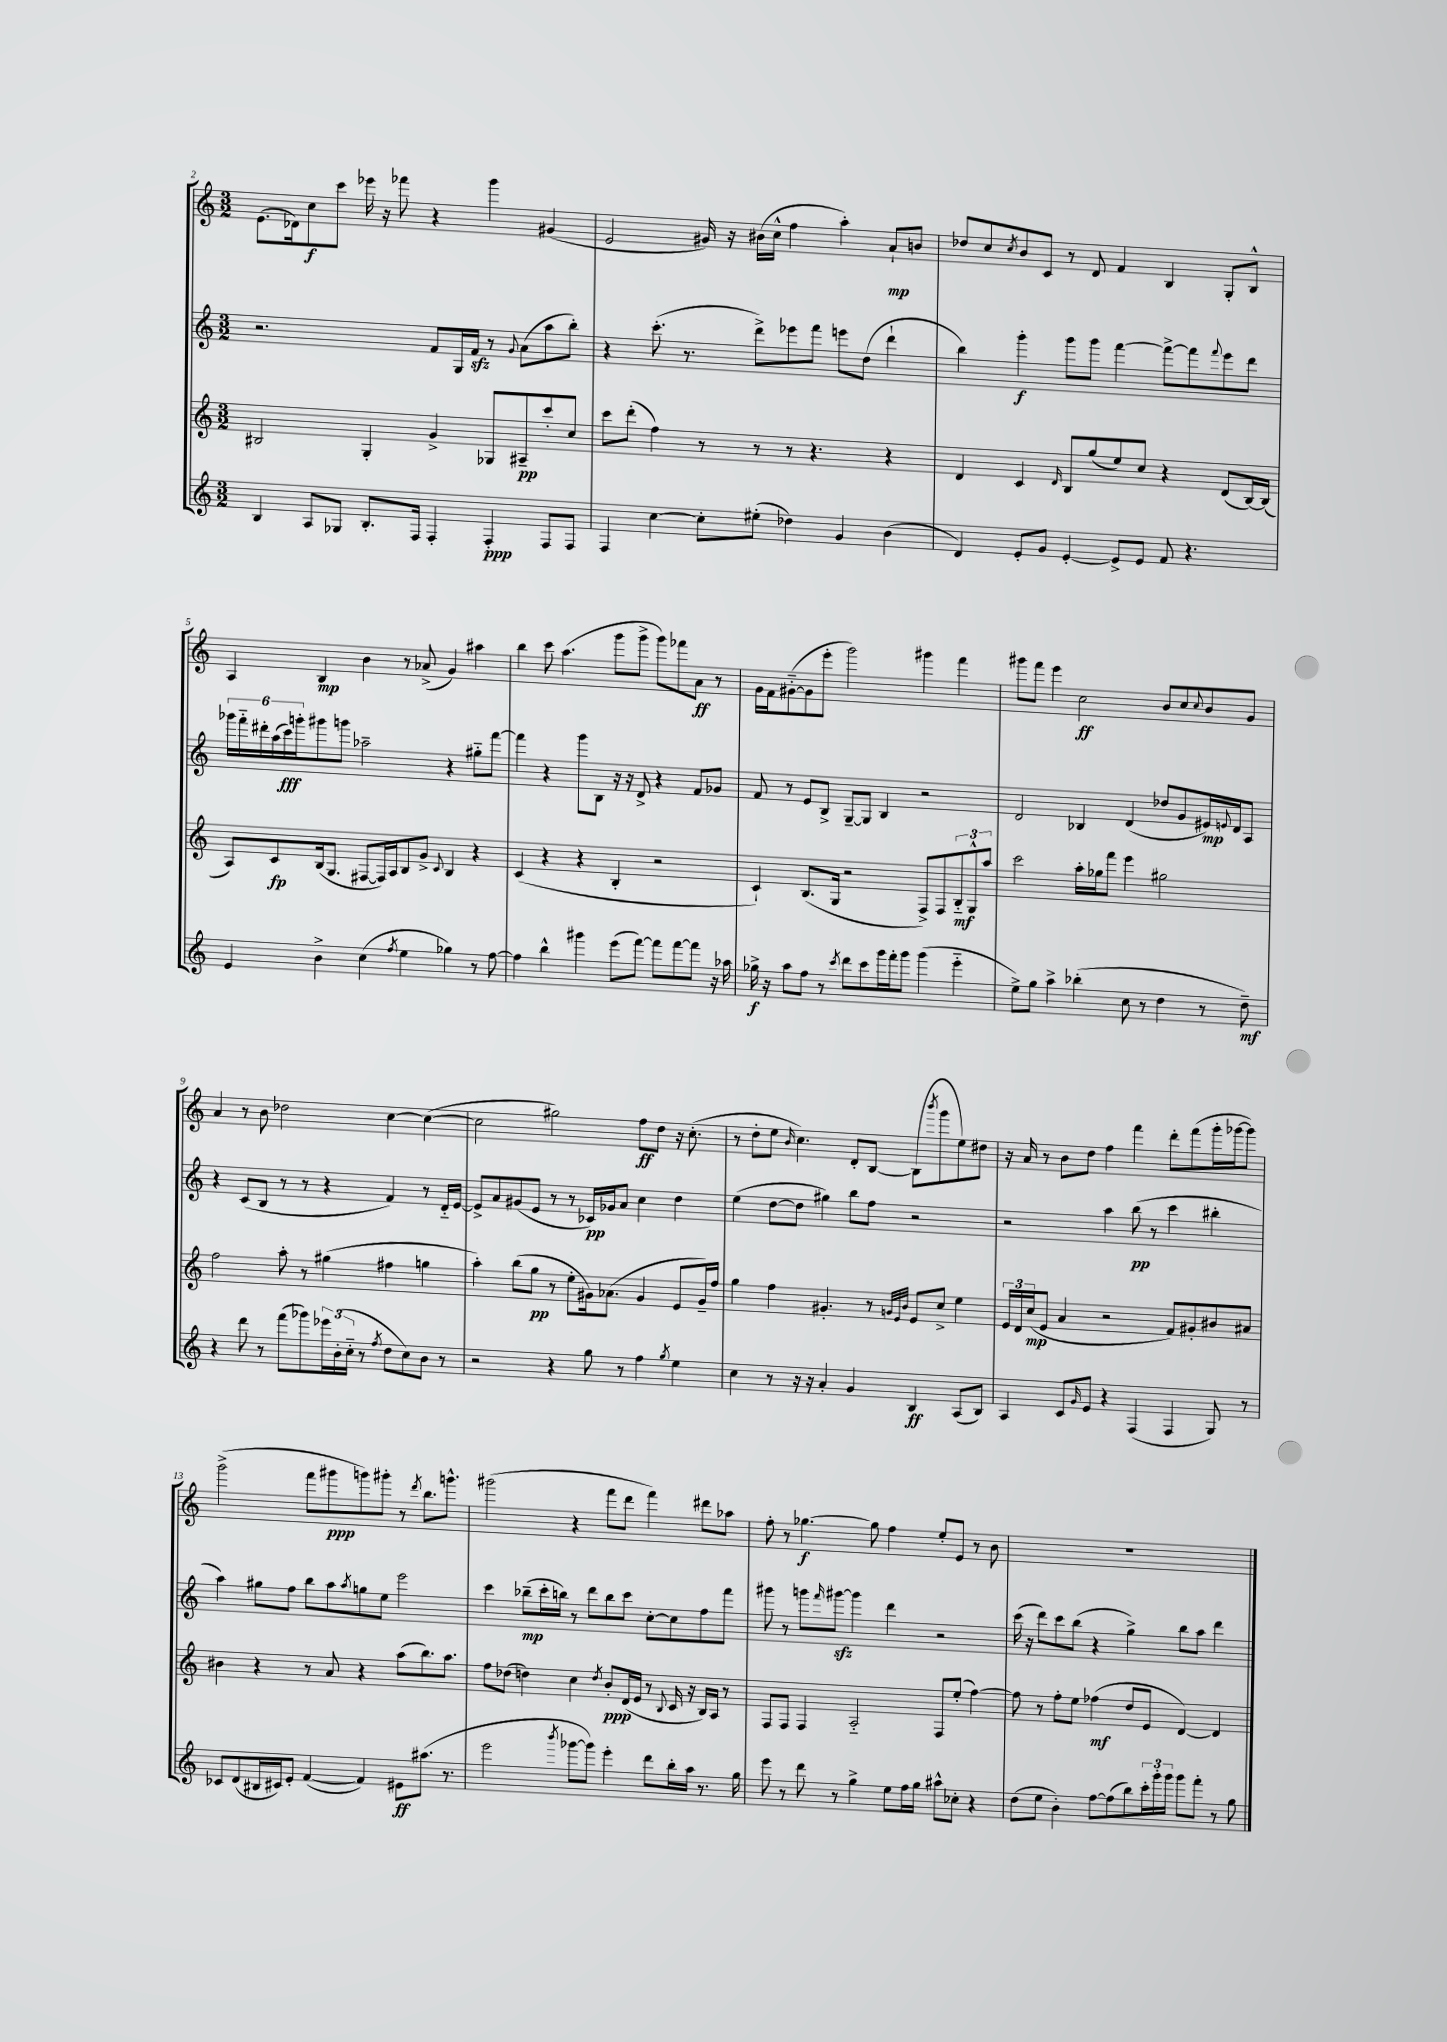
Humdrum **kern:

**kern	**dynam	**kern	**dynam	**kern	**dynam	**kern	**dynam
*part4	*part4	*part3	*part3	*part2	*part2	*part1	*part1
*staff4	*staff4	*staff3	*staff3	*staff2	*staff2	*staff1	*staff1
*clefG2	*	*clefG2	*	*clefG2	*	*clefG2	*
*k[]	*	*k[]	*	*k[]	*	*k[]	*
*M3/2	*	*M3/2	*	*M3/2	*	*M3/2	*
=2	=2	=2	=2	=2	=2	=2	=2
4B/	.	2B#X/	.	2.r	.	(8.e\L	.
.	.	.	.	.	.	16d-X\k)	.
8A/L	.	.	.	.	.	8cc\	f
8G-X/J	.	.	.	.	.	8ccc\J	.
8.B'/L	.	4G'/	.	.	.	16eee-X\	.
.	.	.	.	.	.	16r	.
.	.	.	.	.	.	8fff-X\	.
16F/Jk	.	.	.	.	.	.	.
4F'/	.	4g^/	.	8f/L	.	4r	.
.	.	.	.	16G/L	.	.	.
.	.	.	.	16fzz/JJ	.	.	.
4F'/	ppp	8G-X/L	.	8r	.	4ggg\	.
.	.	.	.	8qqg/	.	.	.
.	.	8A#X~/	pp	(8a\L	.	.	.
8F/L	.	8ccc'/	.	8aa\	.	(4g#X/	.
8F/J	.	8cc/J	.	8bb'\J)	.	.	.
=3	=3	=3	=3	=3	=3	=3	=3
4F/	.	8ccc\L	.	4r	.	2e/	.
.	.	(8ddd'\J	.	.	.	.	.
[4cc\	.	4ff\)	.	(8.ccc'\	.	.	.
.	.	.	.	8.r	.	.	.
8cc'\L]	.	8r	.	.	.	16g#X/)	.
.	.	.	.	.	.	16r	.
(8ee#X'\J	.	8r	.	8ddd^\L)	.	(16b#X\LL	.
.	.	.	.	.	.	16cc^^\JJ	.
4dd-X\)	.	8r	.	8eee-X\	.	4ff\	.
.	.	4.r	.	8fff\J	.	.	.
4g/	.	.	.	8eeen\L	.	4aa'\)	.
.	.	.	.	(8dd\J	.	.	.
(4b\	.	4r	.	4ddd`\	.	8a`/L	mp
.	.	.	.	.	.	8bn/J	.
=4	=4	=4	=4	=4	=4	=4	=4
4d/)	.	4d/	.	4bb\)	.	8dd-X/L	.
.	.	.	.	.	.	8cc/	.
.	.	.	.	.	.	8qcc/	.
8e'/L	.	4c/	.	4ggg'\	f	8b/	.
8g/J	.	.	.	.	.	8c/J	.
.	.	16qqd/	.	.	.	.	.
[4e'/	.	8B/L	.	8ggg\L	.	8r	.
.	.	(8gg/	.	8ggg\J	.	8d/	.
8e^/L]	.	8ee/)	.	[4fff\	.	4f/	.
8e/J	.	8cc/J	.	.	.	.	.
8f/	.	4r	.	8fff^\L_	.	4B/	.
4.r	.	.	.	8fff\]	.	.	.
.	.	.	.	8qqfff/	.	.	.
.	.	(8d/L	.	8eee\	.	8G'/L	.
.	.	[16B/L)	.	8ddd\J	.	8B^^/J	.
.	.	(16B/JJ]	.	.	.	.	.
!!LO:LB:g=z
=5	=5	=5	=5	=5	=5	=5	=5
4e/	.	8A/L)	.	24ggg-X\LL	.	4A/	.
.	.	.	.	24fff\	.	.	.
.	.	.	.	24ddd#X'\	.	.	.
.	.	8c/	fp	(24aa\	.	.	.
.	.	.	.	24ccc\)	fff	.	.
.	.	.	.	24gggn'\J	.	.	.
4b^\	.	(16B/k	.	8ggg#X\	.	4B/	mp
.	.	8.G/J	.	.	.	.	.
.	.	.	.	8gggn\J	.	.	.
(4cc\	.	[8F#X/L	.	2aa-X~\	.	4b\	.
.	.	16F#/L])	.	.	.	.	.
.	.	16A/J	.	.	.	.	.
8qff/	.	.	.	.	.	.	.
4ee\	.	8B/	.	.	.	8r	.
.	.	8g^/J	.	.	.	(8a-X^/	.
.	.	8qqc/	.	.	.	.	.
4gg-X\)	.	4B/	.	4r	.	4g/)	.
8r	.	4r	.	8gg#X\L	.	4aa#X\	.
[8ff\	.	.	.	[8fff\J	.	.	.
=6	=6	=6	=6	=6	=6	=6	=6
4ff\]	.	(4c/	.	4fff\]	.	4bb\	.
4bb^^\	.	4r	.	4r	.	8ccc\	.
.	.	.	.	.	.	(4.aa\	.
4ggg#X\	.	4r	.	8ggg\L	.	.	.
.	.	.	.	8B\J	.	.	.
(8eee\L	.	4B'/	.	16r	.	8ggg\L	.
.	.	.	.	16r	.	.	.
[8fff\J)	.	.	.	8d^/	.	8ggg^\J	.
8fff\L]	.	2r	.	4r	.	8ggg\L)	.
[8fff\	.	.	.	.	.	8fff-X\	.
8fff\J]	.	.	.	8f/L	.	8a\J	ff
16r	.	.	.	8g-X/J	.	8r	.
16aa-X\	.	.	.	.	.	.	.
=7	=7	=7	=7	=7	=7	=7	=7
16gg-X^\	f	4c`/)	.	8f/	.	16g\LL	.
16r	.	.	.	.	.	16f\J	.
8aa\L	.	.	.	8r	.	([8g#X\	.
8ff\J	.	(8.B/L	.	8e/L	.	8g#\]	.
8r	.	.	.	8B^/J	.	8eee'\J	.
.	.	16G/Jk	.	.	.	.	.
8qccc/	.	.	.	.	.	.	.
8ddd\L	.	2r	.	[8G~/L	.	2ggg\)	.
8ccc\	.	.	.	8G/J]	.	.	.
16ggg\L	.	.	.	4B/	.	.	.
16fff'\J	.	.	.	.	.	.	.
8ggg\J	.	.	.	.	.	.	.
(4ggg\	.	8F^/L)	.	2r	.	4ggg#X\	.
.	.	8F/	.	.	.	.	.
4eee\	.	12B/	mf	.	.	4fff\	.
.	.	12G^^/	.	.	.	.	.
.	.	12aa/J	.	.	.	.	.
=8	=8	=8	=8	=8	=8	=8	=8
8ee^\L)	.	2ccc\	.	2d/	.	8ggg#X\L	.
8gg\J	.	.	.	.	.	8fff\J	.
4aa^\	.	.	.	.	.	4eee\	.
(4bb-X'\	.	16aa'\LL	.	4B-X/	.	2cc\	ff
.	.	16gg-X\J	.	.	.	.	.
.	.	8fff\J	.	.	.	.	.
8cc\	.	4eee\	.	(4d/	.	.	.
8r	.	.	.	.	.	.	.
4dd\	.	2gg#X\	.	8dd-X/L	.	8b/L	.
.	.	.	.	8g/	.	8cc/	.
.	.	.	.	.	.	8qqcc/	.
8r	.	.	.	16e#X/L)	mp	8b/	.
.	.	.	.	8qqen/	.	.	.
.	.	.	.	16d/J	.	.	.
8dd~\)	mf	.	.	8A/J	.	8g/J	.
!!LO:LB:g=z
=9	=9	=9	=9	=9	=9	=9	=9
4r	.	2ff\	.	4r	.	4a/	.
8ddd\	.	.	.	(8c/L	.	8r	.
8r	.	.	.	8B/J	.	8b\	.
(8fff\L	.	8aa'\	.	8r	.	2dd-X\	.
8ggg-X\)	.	8r	.	8r	.	.	.
24eee-X\L	.	(4gg#X\	.	4r	.	.	.
(24b'\	.	.	.	.	.	.	.
24cc\JJ	.	.	.	.	.	.	.
8r	.	.	.	.	.	.	.
8qff/	.	.	.	.	.	.	.
8dd\L	.	4ff#X\	.	4f/)	.	[4cc\	.
8cc\)	.	.	.	.	.	.	.
8b\J	.	4ggn\	.	8r	.	(4cc\_	.
8r	.	.	.	16d/LL	.	.	.
.	.	.	.	[16e/JJ	.	.	.
=10	=10	=10	=10	=10	=10	=10	=10
2r	.	4aa'\)	.	8e^/L]	.	2cc\]	.
.	.	.	.	8a/	.	.	.
.	.	(8bb\L	.	(8g#X/	.	.	.
.	.	8gg\J	pp	8e/J	.	.	.
4r	.	8r	.	8r	.	2gg#X\)	.
.	.	8ee'\L	.	8r	.	.	.
8gg\	.	16g#X\k)	.	16c-X/LL)	pp	.	.
.	.	(8.a-X\J	.	16g-X/J	.	.	.
8r	.	.	.	8a/J	.	.	.
4ff\	.	4g#/	.	4cc\	.	8ff\L	ff
.	.	.	.	.	.	8dd\J	.
8qgg/	.	.	.	.	.	.	.
4ee\	.	8e/L	.	4dd\	.	16r	.
.	.	.	.	.	.	(8.cc'\	.
.	.	16g#~/L)	.	.	.	.	.
.	.	16ff/JJ	.	.	.	.	.
=11	=11	=11	=11	=11	=11	=11	=11
4cc\	.	4gg\	.	(4ee\	.	8r	.
.	.	.	.	.	.	8dd'\L	.
8r	.	4ff\	.	[8dd\L	.	8ee\J	.
.	.	.	.	.	.	16qqb/	.
16r	.	.	.	8dd\J]	.	4.cc\)	.
16r	.	.	.	.	.	.	.
4a'/	.	4.g#X'/	.	4gg#X\)	.	.	.
4g/	.	.	.	8bb\L	.	8d'/L	.
.	.	8r	.	8ff\J	.	[8B/J	.
.	.	32qqgn/LLL	.	.	.	.	.
.	.	32qqe/	.	.	.	.	.
.	.	32qqb/JJJ	.	.	.	.	.
4B/	ff	8e/L	.	2r	.	(8B\L]	.
.	.	.	.	.	.	8qbbb/	.
.	.	8cc^/J	.	.	.	8ggg\	.
(8A/L	.	4ee\	.	.	.	8ee\)	.
8B/J)	.	.	.	.	.	8dd#X\J	.
=12	=12	=12	=12	=12	=12	=12	=12
4A/	.	24e/LL	.	2r	.	16r	.
.	.	24d/	.	.	.	.	.
.	.	.	.	.	.	16a/	.
.	.	(24cc/J	mp	.	.	.	.
.	.	8e/J	.	.	.	8r	.
8c/L	.	4a/	.	.	.	8b\L	.
16qqg/	.	.	.	.	.	.	.
8e/J	.	.	.	.	.	8dd\J	.
4r	.	2r	.	4aa\	.	4ff\	.
(4F/	.	.	.	(8bb\	pp	4fff\	.
.	.	.	.	8r	.	.	.
4F/	.	8f/L)	.	4ccc\	.	8ddd'\L	.
.	.	8g#X'/	.	.	.	(8fff\	.
8G/)	.	8b#X/	.	4bb#X'\	.	16ggg'\L	.
.	.	.	.	.	.	[16ggg-X\J	.
8r	.	8a#X/J	.	.	.	8ggg-\J])	.
!!LO:LB:g=z
=13	=13	=13	=13	=13	=13	=13	=13
8c-X/L	.	4b#X\	.	4aa\)	.	(2ggg^\	.
(8d/	.	.	.	.	.	.	.
16B#X/L	.	4r	.	8gg#X\L	.	.	.
16c#X/J)	.	.	.	.	.	.	.
8e'/J	.	.	.	8ff\J	.	.	.
([4f/	.	8r	.	8bb\L	.	8fff\L	.
.	.	8a/	.	8aa\	.	8ggg#X\	ppp
.	.	.	.	8qaa/	.	.	.
4f/])	.	4r	.	8ggn\	.	8gggn\)	.
.	.	.	.	8ee\J	.	8ggg#X'\J	.
8e#X\L	ff	(8aa\L	.	2eee\	.	8r	.
.	.	.	.	.	.	8qddd/	.
(8.aa#X\J	.	8.bb\)	.	.	.	8.bb\L	.
8.r	.	8.aa\J	.	.	.	8.gggn^^\J	.
=14	=14	=14	=14	=14	=14	=14	=14
2eee\	.	8ff\L	.	4ccc\	.	(2ggg#X\	.
.	.	(8dd-X\J	.	.	.	.	.
.	.	4ddn\)	.	(8bb-X~\L	mp	.	.
.	.	.	.	16ccc'\L	.	.	.
.	.	.	.	16bbn\JJ)	.	.	.
8qbbb/	.	.	.	.	.	.	.
[8ggg-X\L	.	4cc\	.	8r	.	4r	.
8ggg-\J])	.	.	.	8ddd\L	.	.	.
.	.	8qdd/	.	.	.	.	.
4eee'\	.	8b'/L	ppp	8bb\	.	8fff\L	.
.	.	(16d/L	.	8ccc\J	.	8ddd\J	.
.	.	16e/JJ	.	.	.	.	.
8ddd\L	.	8r	.	[8cc'\L	.	4fff\)	.
.	.	8qqB/	.	.	.	.	.
16bb'\L	.	16c/	.	8cc\]	.	.	.
16aa\JJ	.	16r	.	.	.	.	.
8.r	.	16B/LL)	.	8ff\	.	8ddd#X\L	.
.	.	16A/JJ	.	.	.	.	.
.	.	8r	.	8fff\J	.	8aa-X\J	.
16gg\	.	.	.	.	.	.	.
=15	=15	=15	=15	=15	=15	=15	=15
8eee\	.	8F/L	.	8ggg#X\	.	8ff'\	.
8r	.	8F/J	.	8r	.	8r	.
8ddd\	.	4F/	.	8gggn\L	.	[4.gg-X\	f
.	.	.	.	16qqfff/	.	.	.
8r	.	.	.	[8ggg#Xzz\J	.	.	.
4gg^\	.	2A/	.	4ggg#\]	.	.	.
.	.	.	.	.	.	8gg-\]	.
8ee\L	.	.	.	4ddd\	.	4ff\	.
16ff\L	.	.	.	.	.	.	.
16gg\JJ	.	.	.	.	.	.	.
8aa#X^^\L	.	8F/L	.	2r	.	8ee'/L	.
8cc-X'\J	.	(8ee'/J	.	.	.	8e/J	.
4r	.	[4ff\)	.	.	.	8r	.
.	.	.	.	.	.	8b\	.
=16	=16	=16	=16	=16	=16	=16	=16
(8dd\L	.	8ff\]	.	(16ccc\	.	1.r	.
.	.	.	.	16r	.	.	.
8ee\J	.	8r	.	8ddd\L)	.	.	.
4b'\)	.	8ff'\L	.	8ccc\	.	.	.
.	.	8ee\J	.	(8bb\J	.	.	.
[8ff\L	.	(4ff-X\	mf	4r	.	.	.
(8ff\]	.	.	.	.	.	.	.
8bb\)	.	8dd/L	.	4gg^\)	.	.	.
24ccc'\L	.	8e/J	.	.	.	.	.
24ggg'\	.	.	.	.	.	.	.
24ggg\JJ	.	.	.	.	.	.	.
8ggg\L	.	[4d/)	.	8bb\L	.	.	.
8fff'\J	.	.	.	8aa\J	.	.	.
8r	.	4d/]	.	4ddd\	.	.	.
8gg\	.	.	.	.	.	.	.
==	==	==	==	==	==	==	==
*-	*-	*-	*-	*-	*-	*-	*-
